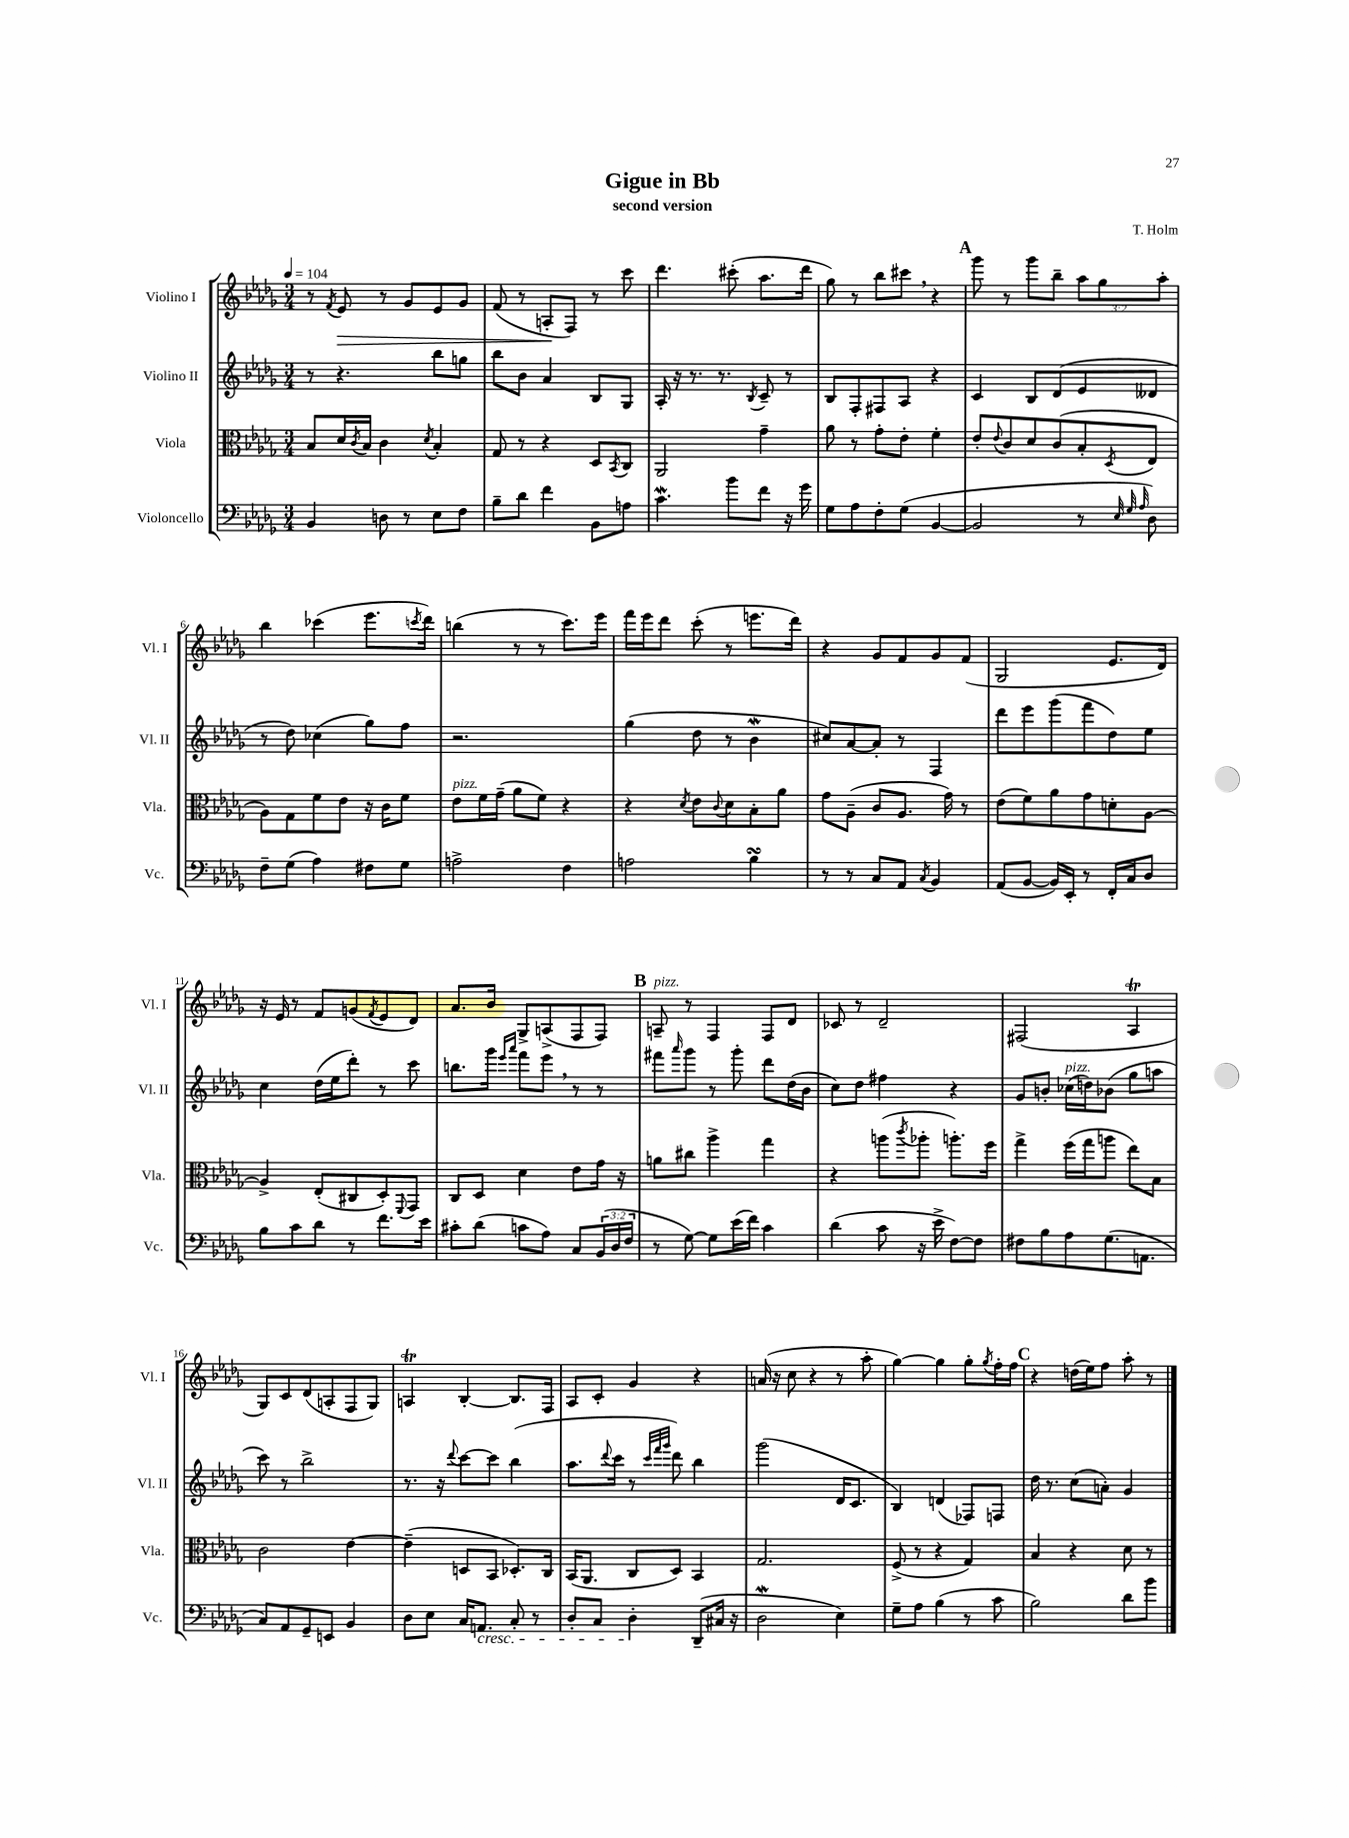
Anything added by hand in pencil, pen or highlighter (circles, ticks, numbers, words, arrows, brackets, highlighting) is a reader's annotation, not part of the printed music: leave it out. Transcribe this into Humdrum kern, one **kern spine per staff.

**kern	**kern	**kern	**kern	**dynam
*part4	*part3	*part2	*part1	*part1
*staff4	*staff3	*staff2	*staff1	*staff1
*I"Violoncello	*I"Viola	*I"Violino II	*I"Violino I	*
*I'Vc.	*I'Vla.	*I'Vl. II	*I'Vl. I	*
*clefF4	*clefC3	*clefG2	*clefG2	*
*k[b-e-a-d-g-]	*k[b-e-a-d-g-]	*k[b-e-a-d-g-]	*k[b-e-a-d-g-]	*
*M3/4	*M3/4	*M3/4	*M3/4	*
*MM104	*MM104	*MM104	*MM104	*
=1	=1	=1	=1	=1
4BB-/	8B-/L	8r	8r	.
.	.	.	8qf/	.
!	!	!	!	!LO:HP:b
.	16d-/L	4.r	8e-/	>
.	8qc/	.	.	.
.	16B-/JJ	.	.	.
8Dn\	4c\	.	8r	.
8r	.	.	8g-/L	.
.	8qd-/	.	.	.
8E-\L	4B-'/	8bb-\L	8e-/	.
8F\J	.	8ggn\J	8g-/J	.
=2	=2	=2	=2	=2
8B-~\L	8G-/	8bb-\L	(8f/	.
8d-\J	8r	8b-\J	8r	.
4f\	4r	4a-/	8An'/L	.
.	.	.	8F/J)	]
8BB-\L	8D-/L	8B-/L	8r	.
.	8qBB-/	.	.	.
8An\J	8C/J	8G-/J	8ccc\	.
=3	=3	=3	=3	=3
4.cW\	2AA-/	16A-'/	4.ddd-\	.
.	.	16r	.	.
.	.	8.r	.	.
.	.	8.r	.	.
8b-\L	.	.	(8ccc#X'\	.
.	.	8qB-/	.	.
8f\J	4g-~\	8c~/	8.aa-\L	.
16r	.	8r	.	.
16g-\	.	.	16ddd-\Jk	.
=4	=4	=4	=4	=4
8G-\L	8a-\	8B-/L	8gg-\)	.
8A-\	8r	8F'/	8r	.
8F'\	8g-'\L	8F#X/	8bb-\L	.
(8G-\J	8e-'\J	8A-/J	8ccc#X,\J	.
[4BB-/	4f'\	4r	4r	.
!!LO:REH:place=s1:t=A
=5	=5	=5	=5	=5
2BB-/]	8e-'/L	4c/	8ggg-\	.
.	8qqe-/	.	.	.
.	8c/	.	8r	.
.	8d-/	8B-/L	8ggg-\L	.
.	(8c/	(8d-/	8bb-~\J	.
8r	8B-'/	8e-/	12aa-\L	.
.	.	.	12gg-\	.
32qqE-/	.	.	.	.
32qqG-/	.	.	.	.
32qqA-/	8qD-/	.	.	.
8D-\)	8E-/J	8d--X/J	.	.
.	.	.	12aa-'\J	.
!!LO:LB:g=z
=6	=6	=6	=6	=6
8F~\L	8A-\L)	8r	4bb-\	.
(8G-\J	8G-\	8dd-\)	.	.
4A-\)	8f\	(4cc-X\	(4ccc-X\	.
.	8e-\J	.	.	.
8F#X\L	16r	8gg-\L)	8.eee-\L	.
.	16c\KL	.	.	.
8G-\J	8f\J	8ff\J	.	.
.	.	.	8qcccn/	.
.	.	.	16ddd-\Jk)	.
=7	=7	=7	=7	=7
!	!LO:TX:a:i:t=pizz.	!	!	!
2An^\	8e-\L	2.r	(4bbn\	.
.	16f\L	.	.	.
.	(16g-~\JJ	.	.	.
.	8a-\L	.	8r	.
.	8f\J)	.	8r	.
4F\	4r	.	8.ccc\L)	.
.	.	.	16eee-\Jk	.
=8	=8	=8	=8	=8
2An\	4r	(4gg-\	16fff\LL	.
.	.	.	16eee-\J	.
.	.	.	8ddd-\J	.
.	8qd-/	.	.	.
.	8e-\L	8dd-\	(8ccc'\	.
.	8qqc/	.	.	.
.	8d-\	8r	8r	.
4B-sSSS\	8B-'\	4b-W\	8.eeen\L	.
.	8a-\J	.	.	.
.	.	.	16ddd-\Jk)	.
=9	=9	=9	=9	=9
8r	8g-\L	8cc#X/L)	4r	.
8r	(8A-~\J	[8a-/	.	.
8C/L	8c/L	8a-'/J]	8g-/L	.
8AA-/J	8.A-/J	8r	8f/	.
8qC/	.	.	.	.
4BB-/	.	4F/	8g-/	.
.	16g-\)	.	.	.
.	8r	.	(8f/J	.
=10	=10	=10	=10	=10
(8AA-/L	(8e-\L	8ddd-\L	2G-/	.
[8BB-/J	8f\)	8eee-\	.	.
16BB-/LL])	8a-\	(8ggg-\	.	.
16EE-'/JJ	.	.	.	.
8r	8g-\	8fff\	.	.
16FF'/LL	8dn'\	8dd-\)	8.e-/L	.
16C/J	.	.	.	.
8D-/J	[8A-\J	8ee-\J	.	.
.	.	.	16d-/Jk)	.
!!LO:LB:g=z
=11	=11	=11	=11	=11
8B-\L	4A-^/]	4cc\	16r	.
.	.	.	16e-/	.
8c\	.	.	8r	.
8d-\J	(8E-'/L	(16dd-\LL	8f/L	.
.	.	16ee-\J	.	.
8r	8C#X/	8ddd-'\J)	(8gn/	.
.	.	.	8qf/	.
8.f\L	8D-'/)	8r	8e-/	.
.	8qqFF/	.	.	.
.	8GG-/J	8ccc\	8d-/J)	.
16e-\Jk	.	.	.	.
=12	=12	=12	=12	=12
8c#X'\L	8C/L	8.bbn\L	8.a-/L	.
(8d-\J	8D-/J	.	.	.
.	.	16ggg-\Jk	16b-/Jk	.
.	.	16qqeee-/LL	.	.
.	.	16qqaaa-/JJ	.	.
8cn\L	4d-\	8fff\L	8G-^/L	.
8A-\J)	.	8eee-,\J	(8An^/	.
8C/L	8e-\L	8r	8F/	.
(24BB-/L	16g-\Jk	8r	8F/J)	.
24D-/	.	.	.	.
.	16r	.	.	.
24F/JJ	.	.	.	.
!!LO:REH:place=s1:t=B
=13	=13	=13	=13	=13
!	!	!	!LO:TX:a:i:t=pizz.	!
8r	8an\L	8fff#X\L	8An~/	.
.	.	16qqaaa-/	.	.
[8G-\)	8cc#X\J	8ggg-\J	8r	.
8G-\L]	4aa-^\	8r	4F/	.
(16e-\L	.	8ggg-'\	.	.
16f\JJ)	.	.	.	.
4c\	4gg-\	8ddd-\L	8F/L	.
.	.	(16dd-\L	8d-/J	.
.	.	16b-\JJ	.	.
=14	=14	=14	=14	=14
(4d-\	4r	8cc\L)	8c-X/	.
.	.	8dd-\J	8r	.
8c\	(8aan\L	4ff#X\	2d-~/	.
.	8qccc/	.	.	.
16r	8aa-X'\J	.	.	.
16e-^\	.	.	.	.
[8F\L)	8.aan'\L)	4r	.	.
8F\J]	.	.	.	.
.	16ff\Jk	.	.	.
=15	=15	=15	=15	=15
8F#X\L	4gg-^\	8g-/L	(2F#X/	.
8B-\	.	8bn'/J	.	.
!	!	!LO:TX:a:i:t=pizz.	!	!
8A-\	(16ff\LL	(16cc-X\LL	.	.
.	16gg-\J	16ddn\J)	.	.
(8.G-\	8aan\J	(8b-X\J	.	.
.	8ee-\L)	8gg-\L	4A-T/	.
8.AAn\J	.	.	.	.
.	8B-\J	8aan\J	.	.
!!LO:LB:g=z
=16	=16	=16	=16	=16
8C/L)	2c\	8ccc\)	8G-/L)	.
8AA-/	.	8r	8c/	.
8GG-~/	.	2bb-^\	(8d-/	.
8EEn/J	.	.	8An'/	.
4BB-/	[4e-\	.	8F/	.
.	.	.	8G-/J)	.
=17	=17	=17	=17	=17
8D-\L	(4e-~\]	8.r	4Ant/	.
8E-\J	.	.	.	.
.	.	16r	.	.
.	.	8qqddd-/	.	.
16C/KL	8Dn/L	[8ccc\L	[4B-'/	.
!LO:TX:b:i:t=cresc.	!	!	!	!
8.AAn/J	.	.	.	.
.	8BB-/J	8ccc\J]	.	.
8C'/	8.D-X'/L)	(4bb-\	8.B-/L]	.
8r	.	.	.	.
.	16C/Jk	.	16F/Jk	.
=18	=18	=18	=18	=18
8D-'/L	(16BB-/KL	8.aa-\L	8A-/L	.
.	8.AA-/J	.	.	.
8C/J	.	.	8c'/J	.
.	.	8qqddd-/	.	.
.	.	16ccc\Jk	.	.
4D-'\	8C/L	8r	4g-/	.
.	.	32qqccc/LLL	.	.
.	.	32qqfff/	.	.
.	.	32qqggg-/JJJ	.	.
.	8D-/J)	8ddd-\)	.	.
(8DD-~/L	4BB-/	4bb-\	4r	.
16C#X/Jk	.	.	.	.
16r	.	.	.	.
=19	=19	=19	=19	=19
2D-w\	2.G-/	(2ggg-\	(16an/	.
.	.	.	16r	.
.	.	.	8cc\	.
.	.	.	4r	.
4E-\)	.	16d-/KL	8r	.
.	.	8.c/J	.	.
.	.	.	8aa-'\	.
=20	=20	=20	=20	=20
8G-~\L	(8F^/	4B-/)	[4gg-\)	.
8A-\J	8r	.	.	.
(4B-\	4r	(4dn/	4gg-\]	.
8r	4G-/)	8F-X/L)	8gg-'\L	.
.	.	.	8qgg-/	.
8c\	.	8Fn/J	16ff'\L	.
.	.	.	16ff\JJ	.
!!LO:REH:place=s1:t=C
=21	=21	=21	=21	=21
2B-\)	4B-/	16dd-\	4r	.
.	.	8.r	.	.
.	4r	(8cc\L	(16ddn\LL	.
.	.	.	16ee-\J)	.
.	.	8an'\J)	8ff\J	.
8d-\L	8d-\	4g-/	8aa-'\	.
8b-\J	8r	.	8r	.
==	==	==	==	==
*-	*-	*-	*-	*-
